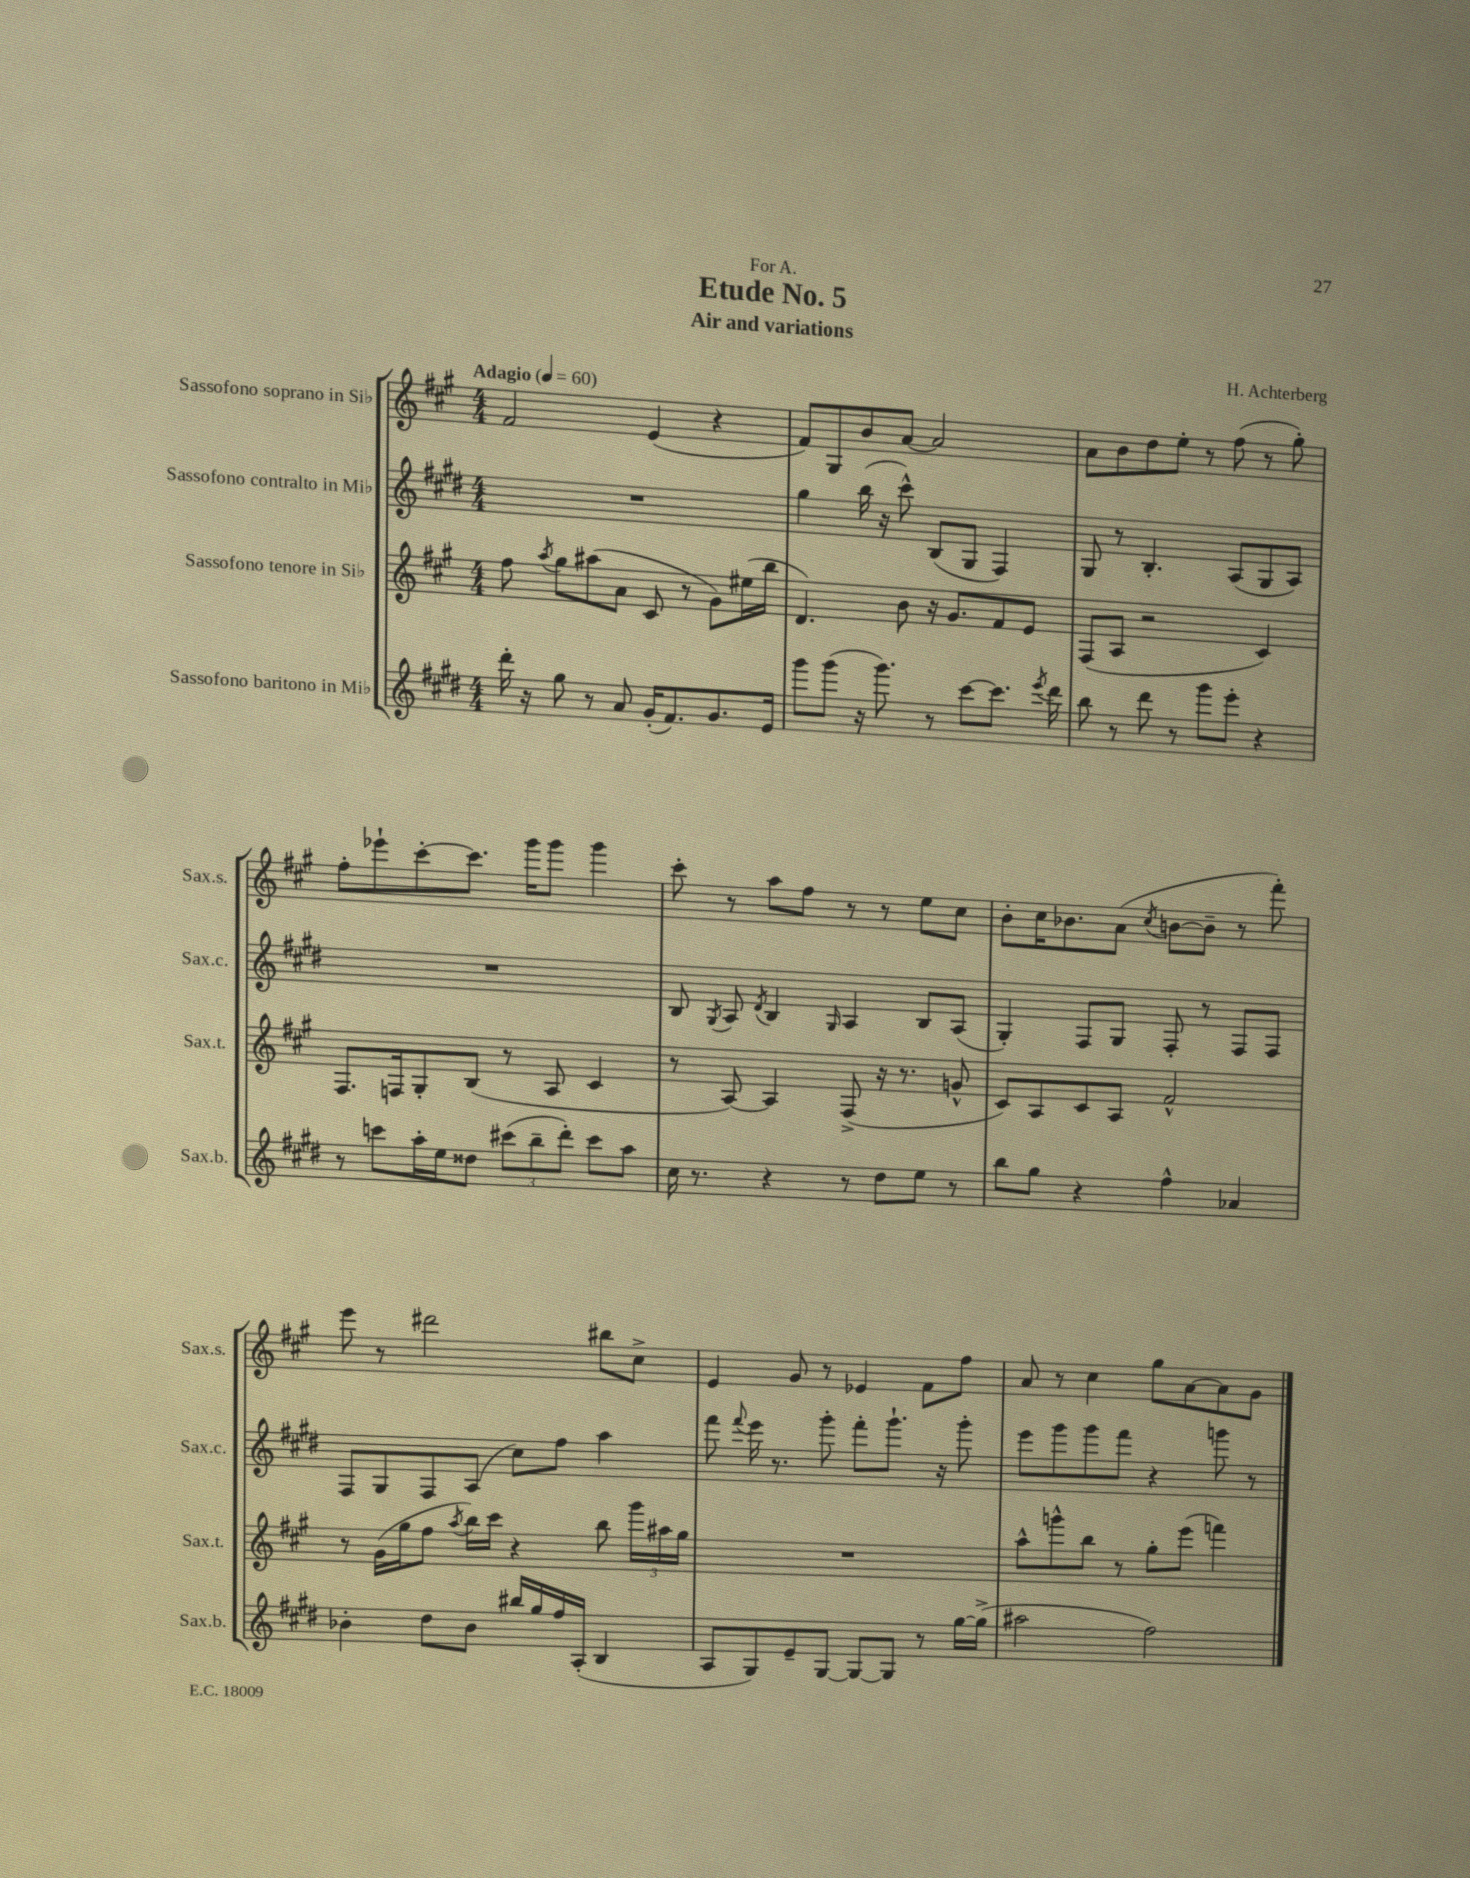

**kern	**kern	**kern	**kern
*staff4	*staff3	*staff2	*staff1
*clefG2	*clefG2	*clefG2	*clefG2
*k[f#c#g#d#]	*k[f#c#g#]	*k[f#c#g#d#]	*k[f#c#g#]
*M4/4	*M4/4	*M4/4	*M4/4
*MM60	*MM60	*MM60	*MM60
16ddd#'	8ff#	1r	2f#
16r	.	.	.
.	8qaa	.	.
8gg#	8gg#	.	.
8r	(8aa#	.	.
8a	8a	.	.
(16g#'	8c#	.	(4e
8.f#)	.	.	.
.	8r	.	.
8.g#	8g#)	.	4r
.	(16ee#	.	.
16e	16bb	.	.
=	=	=	=
8ggg#	4.d)	4gg#	8f#)
(8ggg#	.	.	8G#
16r	.	(16bb	8b
8.ggg#)	.	16r	.
.	8b	8ccc#^^)	[8a
8r	16r	(8B	2a]
.	8.g#	.	.
[8ccc#	.	8G#	.
8.ccc#]	8f#	4F#)	.
.	8e	.	.
8qeee	.	.	.
16ddd#	.	.	.
=	=	=	=
8bb	(8F#	8G#	8a
8r	8A	8r	8b
8ddd#	2r	4.B'	8dd
8r	.	.	8ee'
8ggg#	.	.	8r
8eee'	.	(8A	(8ff#
4r	4c#)	8G#	8r
.	.	8A)	8gg#')
=	=	=	=
8r	8.F#	1r	8ff#'
8ccc	.	.	8eee-`
.	16F	.	.
16aa'	8G#'	.	[8ccc#'
16ee	.	.	.
8dd##	(8B	.	8.ccc#]
(12ccc#	8r	.	.
.	.	.	16ggg#
12bb~	.	.	.
.	8A	.	8ggg#
12ddd#')	.	.	.
8ccc#	4c#	.	4ggg#
8aa	.	.	.
=	=	=	=
16cc#	8r	8B	8ccc#'
8.r	.	.	.
.	.	8qG#	.
.	[8A)	8A	8r
.	.	8qd#	.
4r	4A]	4B	8aa
.	.	.	8ff#
.	.	16qqG#	.
8r	(8F#^	4A	8r
8dd#	16r	.	8r
.	8.r	.	.
8ee	.	8B	8ee
8r	8g^^	(8A	8cc#
=	=	=	=
8bb	8c#)	4G#')	8b'
8gg#	8A	.	16cc#
.	.	.	8.b-
4r	8c#	8F#	.
.	8A	8G#	(8a
.	.	.	8qcc#
4ff#^^	2f#^^	8F#'	[8b
.	.	8r	8b~]
4a-	.	8F#	8r
.	.	8F#	8fff#')
=	=	=	=
4b-'	8r	8F#	8eee
.	(16g#	8G#	8r
.	16gg#	.	.
8dd#	8ff#	8F#	2ddd#
.	8qaa	.	.
8b-	16bb)	(8A	.
.	16ccc#	.	.
16bb#	4r	8cc#)	.
16gg#	.	.	.
16ff#	.	8ff#	.
(16A'	.	.	.
4B	8bb	4aa	8bb#
.	24ggg#	.	8cc#^
.	24aa#	.	.
.	24gg#	.	.
=	=	=	=
8A	1r	8fff#	4e
.	.	8qqfff#	.
8G#)	.	16eee	.
.	.	8.r	.
8e~	.	.	8g#
[8G#	.	8ggg#'	8r
8G#_	.	8fff#'	4e-
8G#]	.	8.ggg#`	.
8r	.	.	8f#
.	.	16r	.
[16gg#	.	8ggg#'	8ff#
(16gg#^]	.	.	.
=	=	=	=
2aa#	8aa^^	8eee	8a
.	8ggg^^	8ggg#	8r
.	8bb	8ggg#	4cc#
.	8r	8fff#	.
2ff#)	8gg#'	4r	8gg#
.	(8eee	.	[8a
.	4fff)	8ggg	8a]
.	.	8r	8g#
==	==	==	==
*-	*-	*-	*-
